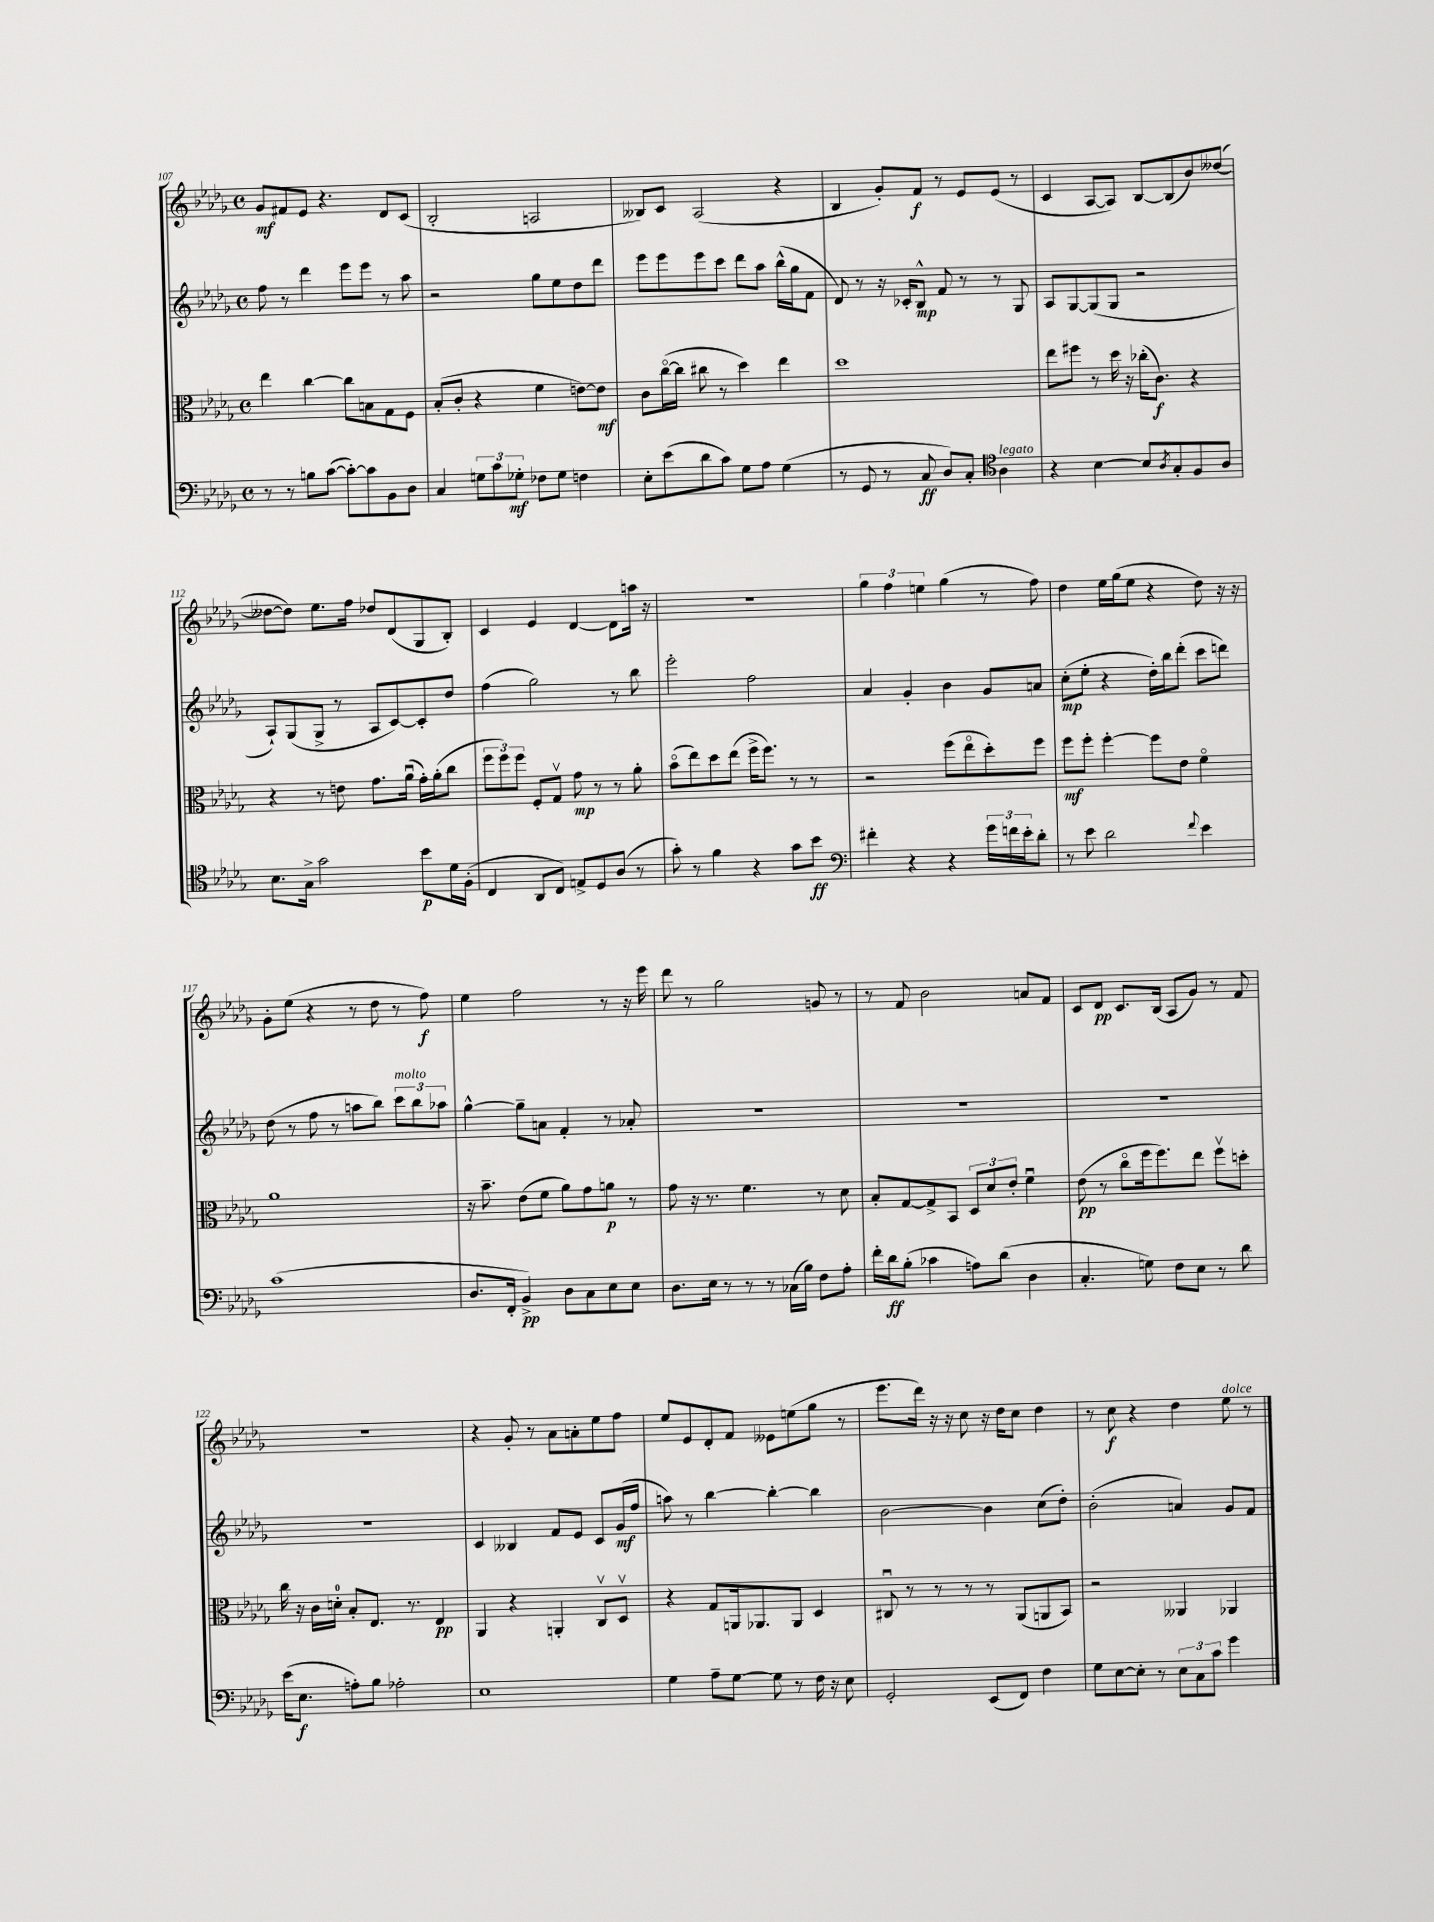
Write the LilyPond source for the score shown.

<<
\new StaffGroup <<
\new Staff = "s0" {
    \clef treble \key des \major \defaultTimeSignature \time 4/4
    ges'8\mf fis'8 ees'8 r4. des'8 c'8( |
    bes2-. a2 |
    beses8) c'8 aes2( r4 |
    bes4 ges'8-.) f'8\f r8 ees'8 ees'8( r8 |
    c'4 aes8~ aes8) bes8~ bes8( bes'8) deses''8~( |
    deses''8~ deses''8) ees''8. f''16 des''8 des'8( ges8 bes8-.) |
    c'4 ees'4 des'4~ des'8 a''16 r16 |
    R1 |
    \tuplet 3/2 { ges''4 f''4 e''4 } ges''4( r8 f''8) |
    des''4 ees''16 ges''16( ees''8 r4 des''8) r16 r16 |
    ges'8-. ees''8( r4 r8 des''8 r8 f''8\f) |
    ees''4 f''2 r8 r16 ees'''16 |
    des'''8 r8 ges''2 g'8 r8 |
    r8 f'8 bes'2 a'8 f'8 |
    c'8 des'8\pp c'8. bes16( aes8 ges'8) r8 f'8 |
    R1 |
    r4 ges'8-. r8 aes'8 a'8-. ees''8 f''8 |
    ees''8 ees'8 des'8-. f'8 eeses'8 e''8( ges''8 r8 |
    ees'''8. des'''16) r16 r16 c''8 r16 des''16 c''8 des''4 |
    r8 c''8\f r4 des''4 ees''8^\markup { \italic "dolce" } r8 \bar "|." |
}
\new Staff = "s1" {
    \clef treble \key des \major \defaultTimeSignature \time 4/4
    f''8 r8 des'''4 ees'''8 ees'''8 r8 aes''8 |
    r2 ges''8 ees''8 des''8 des'''8 |
    ees'''8 ees'''8 ees'''8 c'''8 des'''8 aes''8 bes''16-^( ges''16 f'8 |
    des'8) r8 r16 ces'16-. bes8-^\mp f'8 r8 r8 ges8 |
    aes8 ges8~ ges8( ges8 r2 |
    aes8-!) ges8( ges8-> r8 aes8 c'8~) c'8-. des''8 |
    f''4( ges''2) r8 bes''8 |
    ees'''2-. f''2 |
    aes'4 ges'4-. bes'4 ges'8 a'8 |
    c''8-.\mp( ees''8-. r4 des''16-.) bes''16 des'''8-.( c'''8 d'''8) |
    des''8( r8 f''8 r8 a''8 bes''8) \tuplet 3/2 { c'''8^\markup { \italic "molto" } bes''8 aes''8 } |
    ges''4~-^ ges''8-- a'8 f'4-. r8 aes'8-. |
    R1 |
    R1 |
    R1 |
    R1 |
    c'4 beses4 f'8 ees'8 c'8 ges'16\mf( f''16 |
    a''8) r8 bes''4~ bes''4~-. bes''4 |
    bes'2~ bes'4 c''8( des''8-.) |
    bes'2-.( a'4) ges'8 f'8 \bar "|." |
}
\new Staff = "s2" {
    \clef alto \key des \major \defaultTimeSignature \time 4/4
    ees''4 c''4~ c''8 b8 ges8 f8 |
    bes8-.( c'8-. r4 f'4 e'8~) e'8\mf |
    c'8 c''16~\flageolet( c''16 cis''8 r8 des''4) ees''4 |
    des''1 |
    ees''8 fis''8 r8 des''16 r16 ces''16-.( c'8.\f) r4 |
    r4 r8 e'8 ges'8. aes'16\downbow( ges'16-.) aes'16-.( c''8 |
    \tuplet 3/2 { f''8 f''8) f''8 } f8-. ges8\upbow ges'8\mp r8 r8 aes'8-. |
    bes'8\flageolet( ees''8) des''8 ees''8( f''16-> f''8.) r8 r8 |
    r2 f''8( ees''8\flageolet des''8-.) f''8 |
    f''8\mf f''8-. f''4~-. f''8 ees'8 f'4\flageolet |
    aes'1 |
    r16 bes'8.-- ees'8( f'8 aes'8) ges'8 a'8\p r8 |
    ges'8 r16 r8. f'4. r8 des'8 |
    bes8-. ges8~ ges8-> bes,8 \tuplet 3/2 { des8 des'8 ees'8-. } f'4\downbow |
    ees'8\pp( r8 c''8\flageolet f''16 f''8.) ees''8 f''8\upbow d''8-. |
    c''16 r16 c'16 d'16-0-. bes8-. ees8. r8. ees4\pp |
    aes,4 r4 a,4-. c8\upbow des8\upbow |
    r4 ges8 a,16 aes,8. aes,8 des4 |
    cis8\downbow r8 r8 r8 r8 aes,8( a,8 bes,8) |
    r2 aeses,4 aes,4 \bar "|." |
}
\new Staff = "s3" {
    \clef bass \key des \major \defaultTimeSignature \time 4/4
    r8 r8 b8 c'8~( c'8~-.) c'8 bes,8 des8 |
    c4 \tuplet 3/2 { g8 c'8 ges8-.\mf } fes8 ges8 f4 |
    ees8-. ees'8( des'8 c'8) ges8 aes8 ges4( |
    r8 ges,8 r8 c8\ff des8) c8-. \clef tenor aes4^\markup { \italic "legato" } |
    r4 bes4~ bes8 \acciaccatura { aes8 } ges8-. f8 aes8 |
    bes8. ges16-> ges'2 bes'8\p des'16 f16-.( |
    c4 aes,8 c8) e8-> des8 aes8( r8 |
    ges'8-.) r8 f'4 r4 ges'8 bes'8\ff |
    \clef bass fis'4-. r4 r4 \tuplet 3/2 { ges'16 f'16 ees'16-. } des'8-. |
    r8 ees'8 des'2 \appoggiatura { f'8 } ees'4 |
    c'1( |
    des8. f,16-. bes,4->\pp) des8 c8 ees8 ees8 |
    des8. ees16 r8 r8 r8 ces16( bes16) f8 aes8-. |
    f'16-. des'16\ff bes8-.( ces'4 a8) des'8( des4 |
    c4.-. g8) f8 ees8 r8 des'8 |
    ees'16( ees8.\f a8-.) bes8 aes2-. |
    ees1 |
    ges4 aes8-- ges8~ ges8 r8 f16 r16 ees8 |
    ges,2-. ees,8( f,8) f4 |
    ges8 ees8~ ees8-. r8 \tuplet 3/2 { ees8 c8 c'8 } ges'4 \bar "|." |
}
>>
>>
\layout { \context { \Score currentBarNumber = #107 } }
